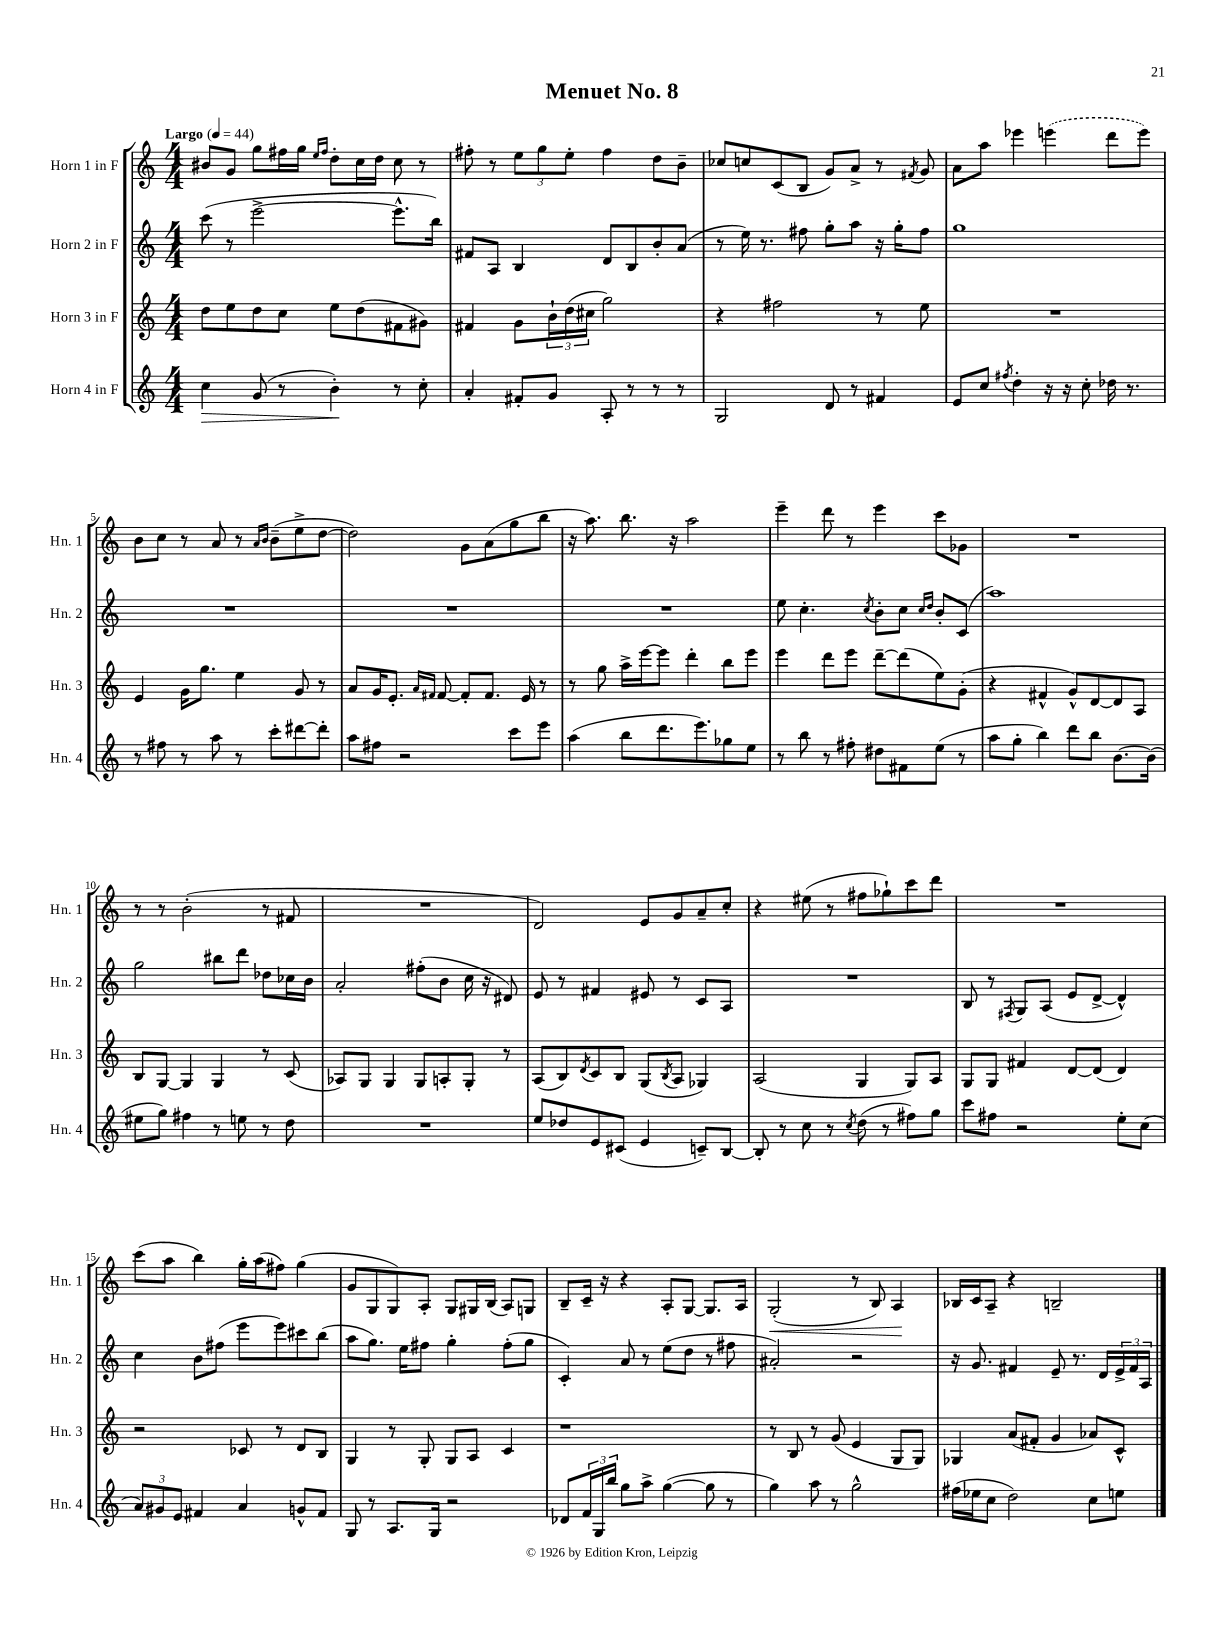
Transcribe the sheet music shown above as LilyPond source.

\header { title = "Menuet No. 8" }
<<
\new StaffGroup <<
\new Staff = "s0" \with { instrumentName = "Horn 1 in F" shortInstrumentName = "Hn. 1" } {
    \clef treble \key c \major \numericTimeSignature \time 4/4 \tempo "Largo" 4 = 44
    bis'8 g'8 g''8 fis''16 g''16 \grace { e''16 fis''16 } d''8-. c''16 d''16 c''8 r8 |
    fis''8-. r8 \tuplet 3/2 { e''8 g''8 e''8-. } fis''4 d''8 b'8-- |
    ces''8 c''8 c'8( b8 g'8) a'8-> r8 \acciaccatura { fis'8 } g'8 |
    a'8 a''8 ees'''4 \once \slurDashed e'''4( d'''8 e'''8) |
    b'8 c''8 r8 a'8 r8 \grace { a'16 b'16 } b'8--( e''8-> d''8~ |
    d''2) g'8 a'8( g''8 b''8 |
    r16 a''8.) b''8. r16 a''2 |
    e'''4-- d'''8 r8 e'''4 c'''8 ges'8 |
    R1 |
    r8 r8 b'2-.( r8 fis'8 |
    R1 |
    d'2) e'8 g'8 a'8-- c''8-. |
    r4 eis''8( r8 fis''8 ges''8-!) c'''8 d'''8 |
    R1 |
    c'''8( a''8 b''4) g''16-. a''16( fis''8) g''4( |
    g'8 g8 g8) a8-. g8 gis16 b16( a8) g8 |
    b8-- c'16-- r16 r4 a8-. g8~ g8. a16 |
    g2-.\<( r8 b8) a4\! |
    bes16 c'16 a8-- r4 b2-- \bar "|." |
}
\new Staff = "s1" \with { instrumentName = "Horn 2 in F" shortInstrumentName = "Hn. 2" } {
    \clef treble \key c \major \numericTimeSignature \time 4/4
    c'''8( r8 e'''2~-> e'''8.-^ b''16) |
    fis'8 a8 b4 d'8 b8 b'8-. a'8( |
    r8 e''16) r8. fis''8 g''8-. a''8 r16 g''16-. fis''8 |
    g''1 |
    R1 |
    R1 |
    R1 |
    e''8 c''4.-. \acciaccatura { c''8 } b'8-. c''8 \grace { c''16 d''16 } b'8-. c'8( |
    a''1) |
    g''2 bis''8 d'''8 des''8 ces''16 b'16 |
    a'2-. fis''8-.( b'8 c''16 r16 dis'8) |
    e'8 r8 fis'4 eis'8 r8 c'8 a8 |
    R1 |
    b8 r8 \acciaccatura { fis8 } g8 a8( e'8 d'8~-> d'4-^) |
    c''4 b'8 fis''8( e'''8 e'''8) cis'''8 b''8( |
    a''8 g''8.) e''16 fis''8 g''4-. fis''8-.( g''8 |
    c'4-.) a'8 r8 e''8( d''8 r8 fis''8 |
    ais'2-.) r2 |
    r16 g'8. fis'4 e'8-- r8. d'16 \tuplet 3/2 { e'16-> fis'16 a16 } \bar "|." |
}
\new Staff = "s2" \with { instrumentName = "Horn 3 in F" shortInstrumentName = "Hn. 3" } {
    \clef treble \key c \major \numericTimeSignature \time 4/4
    d''8 e''8 d''8 c''8 e''8 d''8( fis'8 gis'8) |
    fis'4 g'8 \tuplet 3/2 { b'16-! d''16( cis''16 } g''2) |
    r4 fis''2 r8 e''8 |
    R1 |
    e'4 g'16 g''8. e''4 g'8 r8 |
    a'8 g'16 e'8.-. \grace { a'16 fis'16 } fis'8~ fis'8-. fis'8. e'16 r8 |
    r8 g''8 a''16-> e'''16~ e'''8 d'''4-. b''8 e'''8 |
    e'''4 d'''8 e'''8 d'''8~-- d'''8( e''8) g'8-.( |
    r4 fis'4-^ g'8-^) d'8~ d'8 a8 |
    b8 g8~ g4 g4 r8 c'8( |
    aes8) g8 g4 g8 a8-. g8-. r8 |
    a8( b8) \acciaccatura { d'8 } c'8 b8 g8( \acciaccatura { b8 } a8 ges4) |
    a2( g4 g8) a8 |
    g8 g8 fis'4 d'8~ d'8( d'4) |
    r2 ces'8 r8 d'8 b8 |
    g4 r8 g8-. g8 a8 c'4 |
    r1 |
    r8 b8 r8 g'8( e'4 g8 g8) |
    ges4 a'8( fis'8-. g'4 aes'8) c'8-^ \bar "|." |
}
\new Staff = "s3" \with { instrumentName = "Horn 4 in F" shortInstrumentName = "Hn. 4" } {
    \clef treble \key c \major \numericTimeSignature \time 4/4
    c''4\> g'8( r8 b'4-.\!) r8 c''8-. |
    a'4-. fis'8-. g'8 a8-. r8 r8 r8 |
    g2 d'8 r8 fis'4 |
    e'8 c''8 \acciaccatura { fis''8 } d''4-. r16 r16 c''8-. des''16 r8. |
    r8 fis''8 r8 a''8 r8 c'''8-. dis'''8~ dis'''8-. |
    a''8 fis''8 r2 c'''8 e'''8 |
    a''4( b''8 d'''8. e'''8.) ges''8 e''8 |
    r8 b''8 r8 fis''8-. dis''8 fis'8 e''8( r8 |
    a''8 g''8-. b''4) d'''8 b''8 b'8.~ b'16( |
    eis''8 g''8) fis''4 r8 e''8 r8 d''8 |
    R1 |
    e''8 des''8 e'8 cis'8( e'4 c'8--) b8~ |
    b8-. r8 c''8 r8 \acciaccatura { c''8 } d''8( r8 fis''8) g''8 |
    c'''8 fis''8 r2 e''8-. c''8( |
    \tuplet 3/2 { a'8) gis'8 e'8 } fis'4 a'4 g'8-^ fis'8 |
    g8 r8 a8. g16 r2 |
    des'8 \tuplet 3/2 { f'16 g16 b''16 } g''8 a''8-> g''4~( g''8 r8 |
    g''4) a''8 r8 g''2-^ |
    fis''16( ees''16 c''8 d''2) c''8 e''8 \bar "|." |
}
>>
>>
